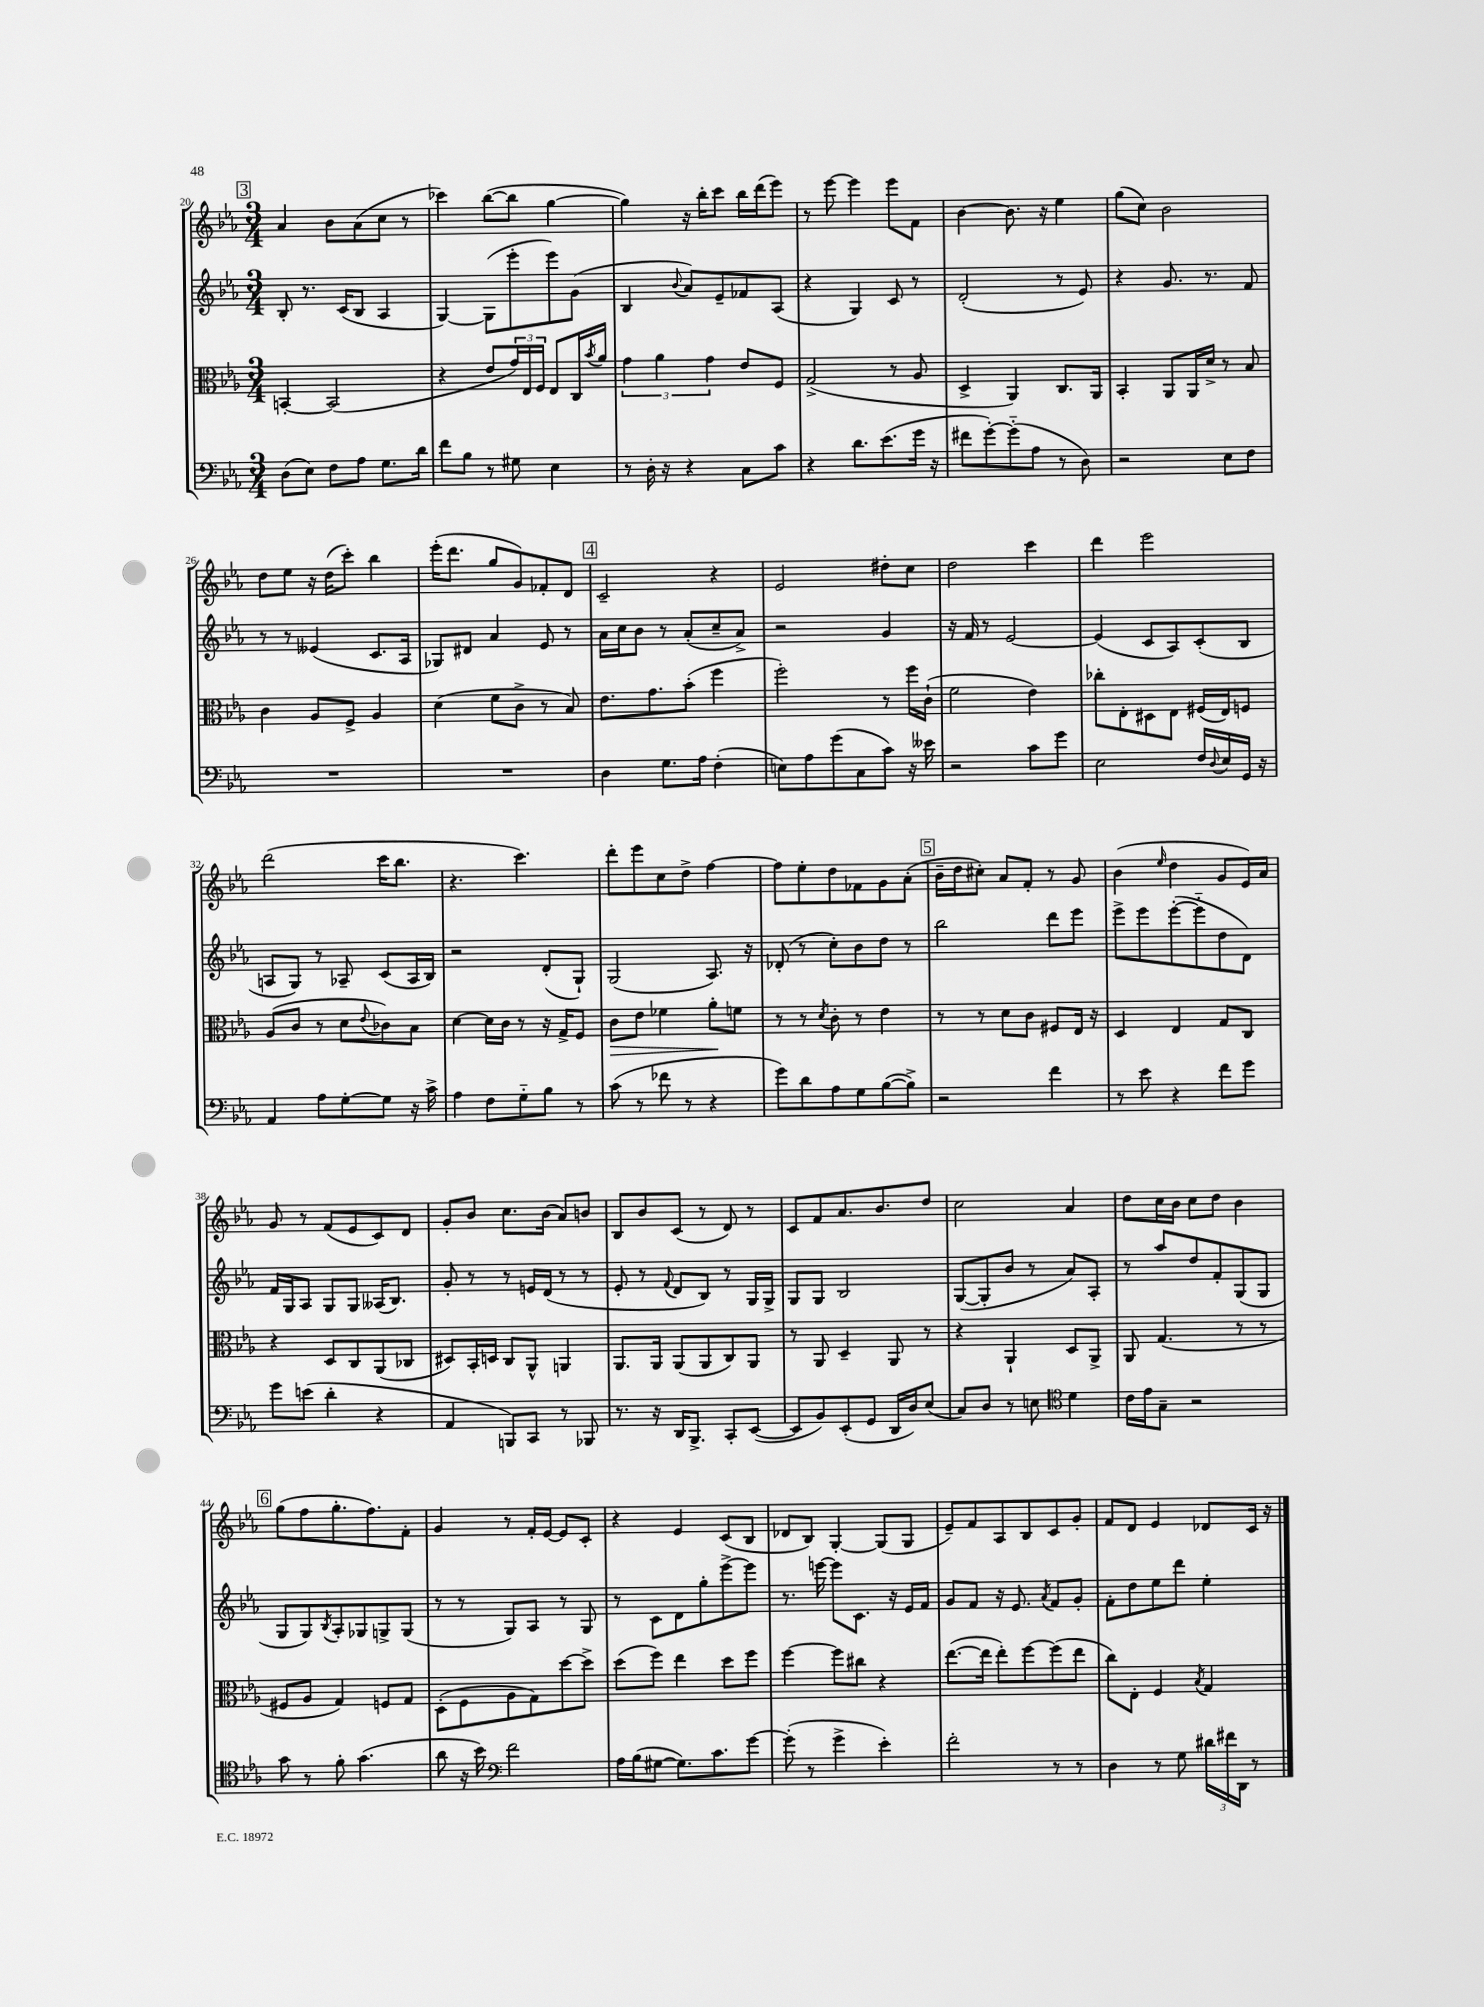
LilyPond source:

<<
\new StaffGroup <<
\new Staff = "s0" {
    \clef treble \key ees \major \numericTimeSignature \time 3/4
    \mark \markup { \box "3" } aes'4 bes'8 aes'8( c''8 r8 |
    ces'''4) bes''8~( bes''8 g''4~ |
    g''4) r16 bes''16-. c'''8 bes''16 d'''16( ees'''8) |
    r8 ees'''8~ ees'''4 ees'''8 f'8 |
    bes'4~ bes'8. r16 ees''4 |
    g''8( c''8) bes'2 |
    d''8 ees''8 r16 d''16( c'''8-.) bes''4 |
    ees'''16-.( d'''8. g''8 g'8) fes'8-. d'8 |
    \mark \markup { \box "4" } c'2-- r4 |
    ees'2 dis''8-. c''8 |
    d''2 c'''4 |
    d'''4 ees'''2 |
    d'''2( c'''16 bes''8. |
    r4. c'''4.) |
    d'''8-. ees'''8 c''8 d''8-> f''4~ |
    f''8 ees''8-. d''8 fes'8 g'8 aes'8-.( |
    \mark \markup { \box "5" } bes'16-- d''16 cis''8-.) aes'8 f'8-. r8 g'8 |
    bes'4( \grace { ees''16 } d''4 g'8 ees'16) aes'16 |
    g'8 r8 f'8( ees'8 c'8) d'8 |
    g'8-. bes'8 c''8. bes'16( aes'8) b'8 |
    bes8 bes'8 c'8( r8 d'8) r8 |
    c'8 f'8 aes'8. bes'8. d''8 |
    c''2 aes'4 |
    d''8 c''16 bes'16 c''8 d''8 bes'4 |
    \mark \markup { \box "6" } g''8( f''8 g''8.-. f''8.) f'8-. |
    g'4 r8 f'16-. ees'16~ ees'8 c'8-. |
    r4 ees'4 c'8( bes8 |
    des'8 bes8) g4~-. g8( g8 |
    ees'8--) f'8 aes8 bes8 c'8 g'8-. |
    f'8 d'8 ees'4 des'8 c'16 r16 \bar "|." |
}
\new Staff = "s1" {
    \clef treble \key ees \major \numericTimeSignature \time 3/4
    \mark \markup { \box "3" } bes8-. r8. c'16( bes8 aes4 |
    g4~) g8( ees'''8-. ees'''8) g'8( |
    bes4 \appoggiatura { bes'8 } aes'8) ees'8-- fes'8 aes8( |
    r4 g4) c'8 r8 |
    d'2-.( r8 ees'8) |
    r4 g'8. r8. f'8 |
    r8 r8 eeses'4( c'8. aes16 |
    ges8) dis'8 aes'4 ees'8 r8 |
    \mark \markup { \box "4" } aes'16 c''16 bes'8 r8 aes'8-.( c''8-- aes'8->) |
    r2 g'4 |
    r16 f'16 r8 ees'2~ |
    ees'4( c'8 aes8) c'8-.( bes8 |
    a8 g8) r8 aes8-- c'8( aes16 bes16) |
    r2 d'8-.( g8-!) |
    g2( aes8.) r16 |
    des'8-.( r8 c''8-.) bes'8 d''8 r8 |
    \mark \markup { \box "5" } bes''2 d'''8 ees'''8 |
    ees'''8-> ees'''8 ees'''8~-.( ees'''8-_ d''8 d'8) |
    f'16 g16 aes8 g8 g8 aeses16( bes8.) |
    g'8-. r8 r8 e'16 d'16( r8 r8 |
    ees'8-. r8 \appoggiatura { f'8 } d'8 bes8) r8 g16 g16-> |
    g8 g8 bes2 |
    g8~( g8-. bes'8 r8 aes'8) aes8-. |
    r8 aes''8 d''8 f'8-. g8( g8 |
    \mark \markup { \box "6" } g8 g8) \acciaccatura { bes8 } aes8-. ges8 g8-> g8( |
    r8 r8 g8) aes8 r8 g8 |
    r8 c'8 d'8 g''8-. ees'''8~-> ees'''8 |
    r8. e'''16~ e'''8 c'8. r16 ees'16 f'16 |
    g'8 f'8 r16 ees'8. \acciaccatura { aes'8 } f'8 g'8-. |
    f'8-. d''8 ees''8 d'''8 ees''4-. \bar "|." |
}
\new Staff = "s2" {
    \clef alto \key ees \major \numericTimeSignature \time 3/4
    \mark \markup { \box "3" } b,4~-. b,2( |
    r4 ees'8 \tuplet 3/2 { g'16) ees16 f16 } ees8 c16 \acciaccatura { bes'8 } aes'16 |
    \tuplet 3/2 { g'4 aes'4 g'4 } ees'8 f8 |
    g2->( r8 aes8 |
    d4-> aes,4) c8. aes,16 |
    bes,4-. aes,8 aes,16 d'16-> r8 bes8 |
    c'4 aes8 f8-> aes4 |
    d'4( f'8 c'8-> r8 bes8) |
    \mark \markup { \box "4" } ees'8. g'8. bes'8-.( f''4 |
    f''2-.) r8 f''16 c'16-!( |
    f'2 ees'4) |
    ces''8-. ees8-. dis8 ees8 fis16( ees16) f8 |
    aes8( c'8 r8 d'8 \appoggiatura { ees'8 } ces'8) bes8 |
    d'4~ d'16 c'16 r8 r16 g16-> f8 |
    c'8\> ees'8 fes'4 aes'8-.\! f'8 |
    r8 r8 \acciaccatura { d'8 } c'8-. r8 ees'4 |
    \mark \markup { \box "5" } r8 r8 d'8 c'8 fis8 ees16 r16 |
    d4 ees4 g8 c8 |
    r4 d8 c8 aes,8( ces8 |
    dis8) bes,16-. d16 c8 aes,8-^ a,4 |
    aes,8. aes,16 aes,8( aes,8 c8) aes,8 |
    r8 aes,8 d4-- aes,8 r8 |
    r4 aes,4-! d8 aes,8-> |
    aes,8 g4.( r8 r8 |
    \mark \markup { \box "6" } fis8 aes8 g4) f8 g8 |
    d8-.( f8 aes8 g8) d''8~ d''8-> |
    d''8( f''8) ees''4 d''8 f''8 |
    f''4~ f''8 cis''8 r4 |
    ees''8.~( ees''16 ees''8-.) f''8~ f''8( ees''8 |
    c''8) ees8-. f4 \acciaccatura { bes8 } g4 \bar "|." |
}
\new Staff = "s3" {
    \clef bass \key ees \major \numericTimeSignature \time 3/4
    \mark \markup { \box "3" } d8( ees8) f8 aes8 g8. d'16 |
    f'8 bes8 r8 gis8 ees4 |
    r8 d16-. r16 r4 c8 c'8 |
    r4 d'8. ees'8.( g'16 r16 |
    fis'8 g'8~-.) g'8-_( aes8 r8 d8) |
    r2 ees8 f8 |
    R2. |
    R2. |
    \mark \markup { \box "4" } d4 g8. aes16 f4-.( |
    e8) aes8 g'8( c8 c'8) r16 eeses'16 |
    r2 c'8 g'8 |
    ees2 f16 \appoggiatura { d8 } ees16 g,16 r16 |
    aes,4 aes8 g8~-. g8 r16 c'16-> |
    aes4 f8 g8-_ bes8 r8 |
    c'8( r8 fes'8 r8 r4 |
    g'8) d'8 aes8 g8 bes8~( bes8->) |
    \mark \markup { \box "5" } r2 f'4 |
    r8 ees'8 r4 f'8 g'8 |
    g'8 e'8( d'4-. r4 |
    aes,4 b,,8) c,8 r8 bes,,8 |
    r8. r16 d,16 bes,,8.-> c,8-. ees,8~( |
    ees,8 bes,8) ees,8-.( g,8 d,16 d16) ees8( |
    c8) d8 r8 e8 \clef tenor d'4 |
    c'16 ees'16 g8-- r2 |
    \mark \markup { \box "6" } g'8 r8 f'8-. g'4.( |
    aes'8 r16 bes'16) \clef bass f'2 |
    aes16 bes16( gis8~ gis8.) c'8. g'8~ |
    g'8-.( r8 g'4-> ees'4-.) |
    f'2-. r8 r8 |
    d4 r8 g8 \tuplet 3/2 { dis'16 fis'16 d,16 } r8 \bar "|." |
}
>>
>>
\layout { \context { \Score currentBarNumber = #20 } }
